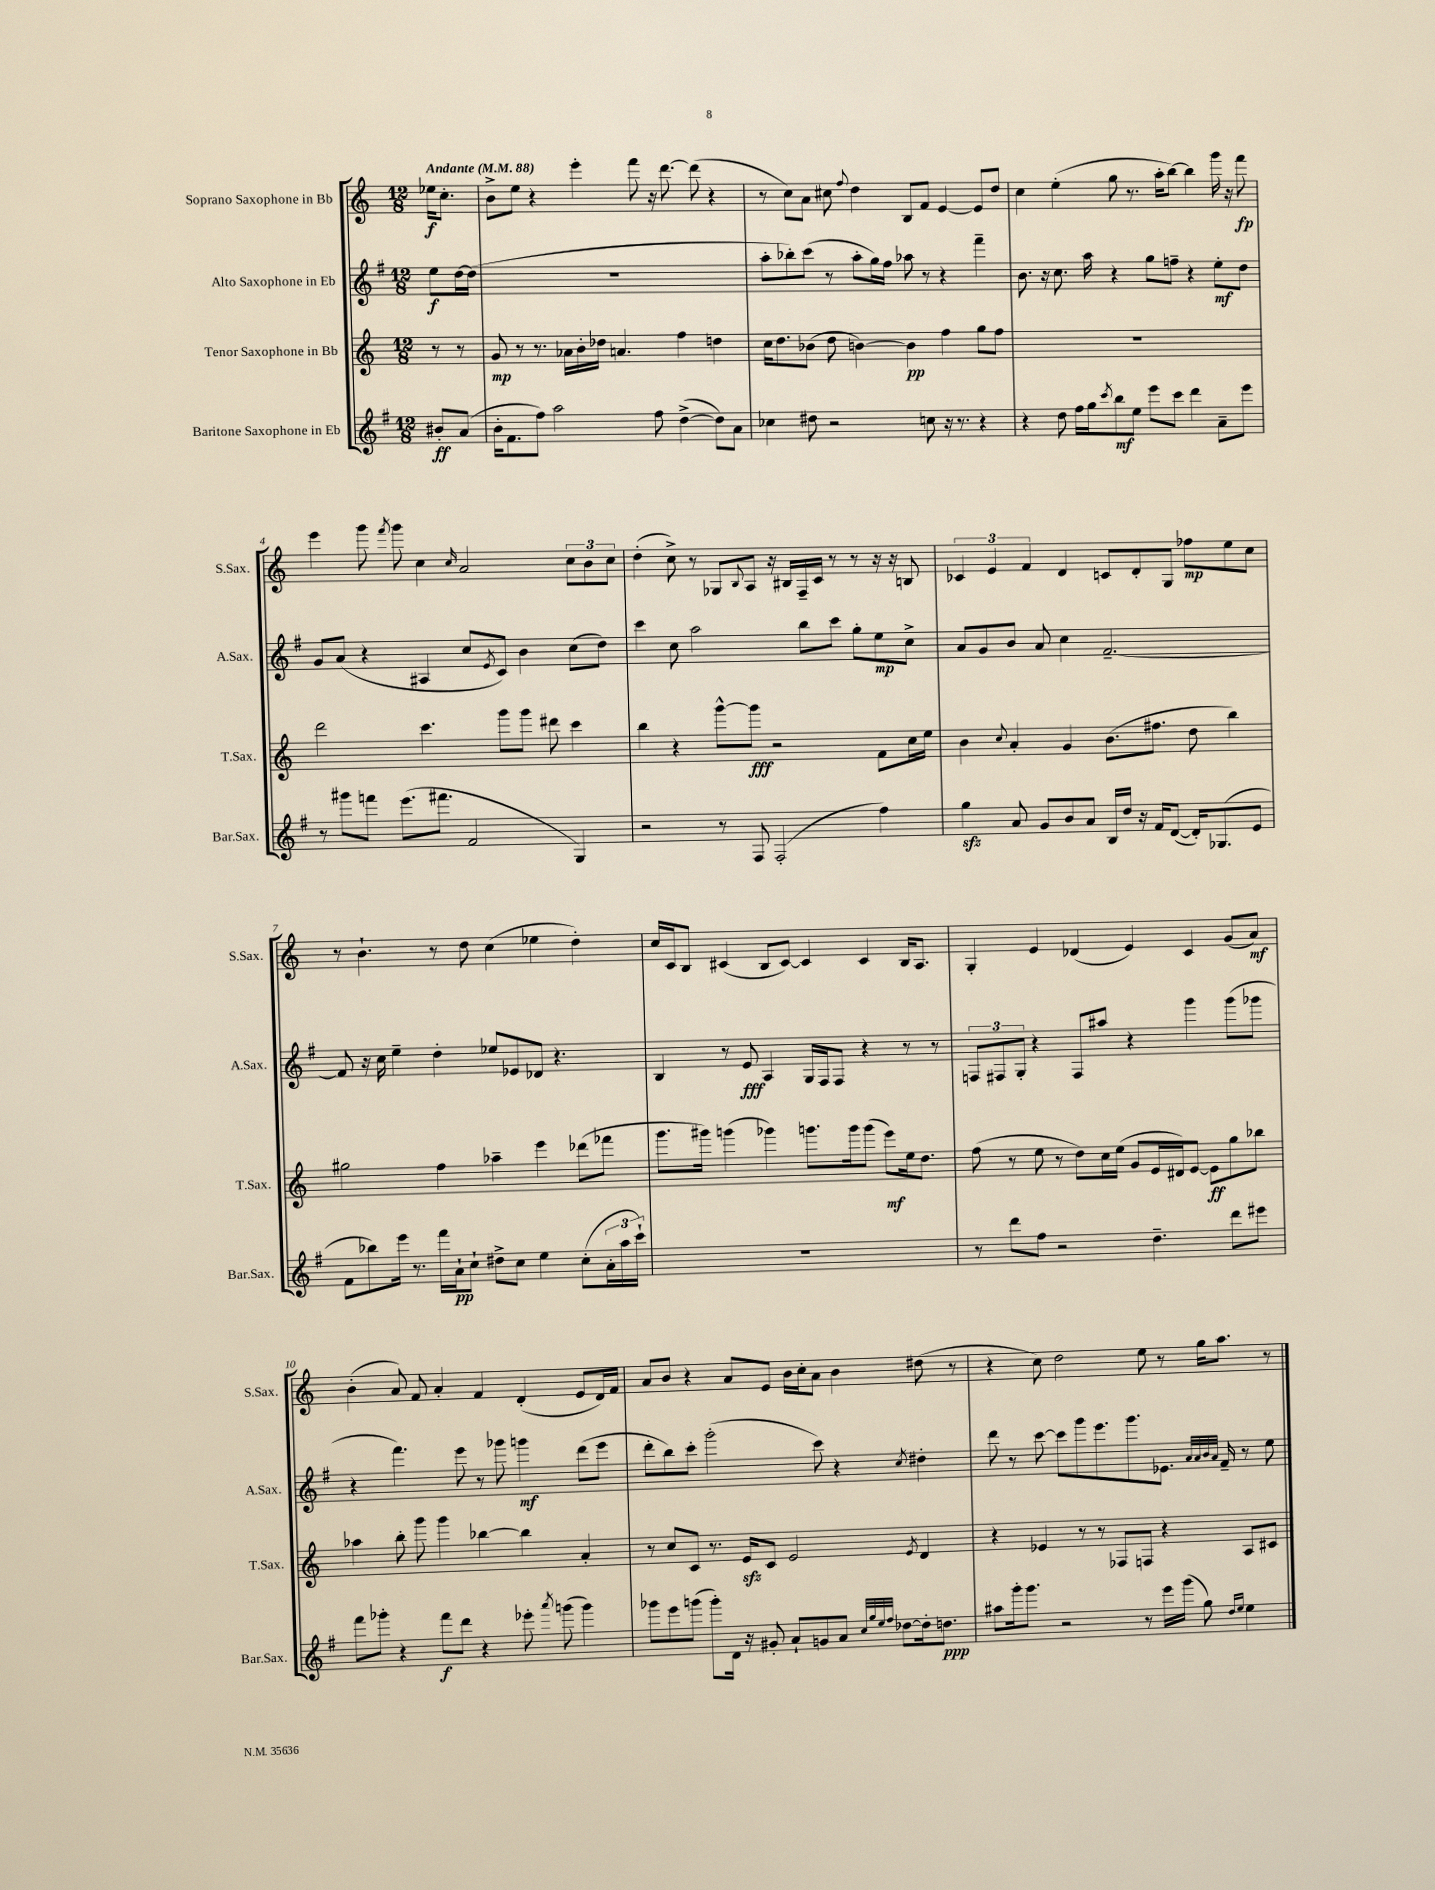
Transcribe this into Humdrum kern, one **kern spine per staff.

**kern	**dynam	**kern	**dynam	**kern	**dynam	**kern	**dynam
*part4	*part4	*part3	*part3	*part2	*part2	*part1	*part1
*staff4	*staff4	*staff3	*staff3	*staff2	*staff2	*staff1	*staff1
*I"Baritone Saxophone in Eb	*	*I"Tenor Saxophone in Bb	*	*I"Alto Saxophone in Eb	*	*I"Soprano Saxophone in Bb	*
*I'Bar.Sax.	*	*I'T.Sax.	*	*I'A.Sax.	*	*I'S.Sax.	*
*clefG2	*	*clefG2	*	*clefG2	*	*clefG2	*
*k[f#]	*	*k[]	*	*k[f#]	*	*k[]	*
*M12/8	*	*M12/8	*	*M12/8	*	*M12/8	*
*MM88	*	*MM88	*	*MM88	*	*MM88	*
=	=	=	=	=	=	=	=
!	!	!	!	!	!	!LO:TX:a:B:t=Andante	!
8b#X'/L	ff	8r	.	8ee\L	f	16ee-X\KL	f
.	.	.	.	.	.	8.cc'\J	.
(8a/J	.	8r	.	[16dd\L	.	.	.
.	.	.	.	(16dd\JJ]	.	.	.
=1	=1	=1	=1	=1	=1	=1	=1
16b'\KL	.	8g/	mp	1.r	.	8b^\L	.
8.f#\	.	.	.	.	.	.	.
.	.	8r	.	.	.	8ee\J	.
8ff#\J)	.	8.r	.	.	.	4r	.
2aa\	.	.	.	.	.	.	.
.	.	16a-X\LL	.	.	.	.	.
.	.	16b'\	.	.	.	4eee'\	.
.	.	16dd-X\JJ	.	.	.	.	.
.	.	4.an/	.	.	.	.	.
.	.	.	.	.	.	8fff\	.
8ff#\	.	.	.	.	.	16r	.
.	.	.	.	.	.	[8.ddd\	.
([4dd^\	.	4ff\	.	.	.	.	.
.	.	.	.	.	.	(8ddd\]	.
8dd\L])	.	4ddn\	.	.	.	4r	.
8a\J	.	.	.	.	.	.	.
=2	=2	=2	=2	=2	=2	=2	=2
4cc-X\	.	16cc\KL	.	8aa'\L	.	8r	.
.	.	8.dd\	.	.	.	.	.
.	.	.	.	8bb-X'\)	.	8cc\L)	.
8dd#X\	.	(8b-X\J	.	(8ccc\J	.	8a\J	.
2r	.	8dd\	.	8r	.	8cc#X\	.
.	.	.	.	.	.	8qqff/	.
.	.	[4bn\)	.	8aa'\L	.	4dd\	.
.	.	.	.	16gg\L)	.	.	.
.	.	.	.	16ff#\JJ	.	.	.
.	.	4b\]	pp	8aa-X\	.	8B/L	.
8ccn\	.	.	.	8r	.	8f/J	.
16r	.	4ff\	.	4r	.	[4e/	.
8.r	.	.	.	.	.	.	.
4r	.	8gg\L	.	4fff#~\	.	8e/L]	.
.	.	8ff\J	.	.	.	8dd/J	.
=3	=3	=3	=3	=3	=3	=3	=3
4r	.	1.r	.	8.b\	.	4cc\	.
.	.	.	.	16r	.	.	.
8dd\	.	.	.	8.cc\	.	(4ee'\	.
16ff#\LL	.	.	.	.	.	.	.
16gg\J	.	.	.	16aa\	.	.	.
8qccc/	.	.	.	.	.	.	.
8bb\	mf	.	.	4r	.	8gg\	.
8ee\J	.	.	.	.	.	8.r	.
8eee\L	.	.	.	8gg\L	.	.	.
.	.	.	.	.	.	16aa'\KL	.
8ccc\J	.	.	.	8ffn~\J	.	[8bb\J)	.
4ddd\	.	.	.	4r	.	4bb\]	.
8a~\L	.	.	.	8ee'\L	mf	16ggg\	.
.	.	.	.	.	.	16r	.
8eee\J	.	.	.	8dd\J	.	8fff\	fp
!!LO:LB:g=z
=4	=4	=4	=4	=4	=4	=4	=4
8r	.	2ddd\	.	8g/L	.	4eee\	.
8ggg#X\L	.	.	.	(8a/J	.	.	.
8fffn\J	.	.	.	4r	.	8ggg\	.
.	.	.	.	.	.	8qfff/	.
(8.eee\L	.	.	.	.	.	8ggg\	.
.	.	4.ccc\	.	4A#X/	.	4cc\	.
8.fff#X\J	.	.	.	.	.	.	.
.	.	.	.	.	.	16qqcc/	.
2f#/	.	.	.	8cc/L	.	2a/	.
.	.	.	.	8qe/	.	.	.
.	.	8ggg\L	.	8c/J)	.	.	.
.	.	8ggg\J	.	4b\	.	.	.
.	.	8ddd#X\	.	.	.	.	.
4G/)	.	4ccc\	.	(8cc\L	.	12cc\L	.
.	.	.	.	.	.	12b\	.
.	.	.	.	8dd\J)	.	.	.
.	.	.	.	.	.	12cc\J	.
=5	=5	=5	=5	=5	=5	=5	=5
2r	.	4bb\	.	4ccc\	.	(4dd'\	.
.	.	4r	.	8cc\	.	8cc^\)	.
.	.	.	.	2aa\	.	8r	.
8r	.	[8ggg^^\L	.	.	.	8G-X/L	.
.	.	.	.	.	.	8qqB/	.
8F#/	.	8ggg\J]	fff	.	.	8A/J	.
(2F#'/	.	2r	.	.	.	16r	.
.	.	.	.	.	.	16B#X/LL	.
.	.	.	.	8bb\L	.	16F~/	.
.	.	.	.	.	.	16c/JJ	.
.	.	.	.	8ccc\J	.	8r	.
.	.	.	.	8gg'\L	.	8r	.
4ff#\)	.	8f\L	.	8ee\	mp	16r	.
.	.	.	.	.	.	16r	.
.	.	16cc\L	.	8cc^\J	.	8Bn/	.
.	.	16ee\JJ	.	.	.	.	.
=6	=6	=6	=6	=6	=6	=6	=6
4ggzz\	.	4b\	.	8a/L	.	6c-X/	.
.	.	.	.	8g/	.	.	.
.	.	.	.	.	.	6e/	.
.	.	8qqcc/	.	.	.	.	.
8a/	.	4a'/	.	8b/J	.	.	.
.	.	.	.	.	.	6f/	.
8g/L	.	.	.	8a/	.	.	.
8b/	.	4g/	.	4cc\	.	4d/	.
8a/J	.	.	.	.	.	.	.
16B/LL	.	(8.b\L	.	[2.f#~/	.	8cn/L	.
16dd/JJ	.	.	.	.	.	.	.
16r	.	.	.	.	.	8d'/	.
16f#/KL	.	8.ff#X\J	.	.	.	.	.
([8d/J	.	.	.	.	.	8G/J	.
16d'/KL])	.	8dd\	.	.	.	8ff-X\L	mp
(8.G-X/	.	.	.	.	.	.	.
.	.	4bb\)	.	.	.	8ee\	.
8e/J	.	.	.	.	.	8cc\J	.
!!LO:LB:g=z
=7	=7	=7	=7	=7	=7	=7	=7
8f#\L	.	2gg#X\	.	8f#/]	.	8r	.
8bb-X\)	.	.	.	16r	.	4.b`\	.
.	.	.	.	16cc\	.	.	.
16eee\Jk	.	.	.	4ee~\	.	.	.
8.r	.	.	.	.	.	.	.
16fff#\LL	.	4ff\	.	4dd'\	.	8r	.
16a`\J	pp	.	.	.	.	.	.
8cc`\J	.	.	.	.	.	8dd\	.
8dd#X^\L	.	4aa-X~\	.	8ee-X/L	.	(4cc\	.
8cc\J	.	.	.	8e-X/	.	.	.
4ee\	.	4eee\	.	8d-X/J	.	4ee-X\	.
.	.	.	.	4.r	.	.	.
(8cc'\L	.	(8ddd-X\L	.	.	.	4dd'\)	.
24a'\L	.	8fff-X\J	.	.	.	.	.
24aa\	.	.	.	.	.	.	.
24ccc`\JJ)	.	.	.	.	.	.	.
=8	=8	=8	=8	=8	=8	=8	=8
1.r	.	8.ggg\L	.	4B/	.	16cc/LL	.
.	.	.	.	.	.	16c/J	.
.	.	.	.	.	.	8B/J	.
.	.	16ggg#X\Jk)	.	.	.	.	.
.	.	(4gggn\	.	8r	.	(4c#X/	.
.	.	.	.	8e/	fff	.	.
.	.	4ggg-X\)	.	4A/	.	8B/L	.
.	.	.	.	.	.	[8c#/J)	.
.	.	8.gggn\L	.	16G/LL	.	4c#/]	.
.	.	.	.	16F#/J	.	.	.
.	.	.	.	8F#/J	.	.	.
.	.	16ggg\k	.	.	.	.	.
.	.	(8ggg\J	.	4r	.	4c#/	.
.	.	8eee\L)	mf	.	.	.	.
.	.	16ee\k	.	8r	.	16B/KL	.
.	.	8.dd\J	.	.	.	8.A/J	.
.	.	.	.	8r	.	.	.
=9	=9	=9	=9	=9	=9	=9	=9
8r	.	(8ff\	.	12Fn/L	.	4G'/	.
.	.	.	.	12F#X/	.	.	.
8ddd\L	.	8r	.	.	.	.	.
.	.	.	.	12G'/J	.	.	.
8ff#\J	.	8ee\	.	4r	.	4e/	.
2r	.	8r	.	.	.	.	.
.	.	8dd\L)	.	8F#/L	.	(4d-X/	.
.	.	16cc\L	.	8aa#X/J	.	.	.
.	.	(16ee\JJ	.	.	.	.	.
.	.	8g/L	.	4r	.	4e/)	.
4.dd~\	.	16e/L	.	.	.	.	.
.	.	16d#X/J)	.	.	.	.	.
.	.	[8e/J	.	4ggg\	.	4c/	.
.	.	8e\L]	ff	.	.	.	.
8ddd\L	.	8gg\	.	(8ggg\L	.	(8g/L	.
8eee#X\J	.	8bb-X\J	.	8ggg-X\J	.	8a/J)	mf
!!LO:LB:g=z
=10	=10	=10	=10	=10	=10	=10	=10
8fff#\L	.	4aa-X\	.	4r	.	(4b'\	.
8ggg-X'\J	.	.	.	.	.	.	.
4r	.	8bb'\	.	4.fff#\)	.	8a/)	.
.	.	8ggg\	.	.	.	8f/	.
8fff#\L	f	4ggg\	.	.	.	4a'/	.
8ddd\J	.	.	.	8eee\	.	.	.
4r	.	[4bb-X\	.	8r	.	4f/	.
.	.	.	.	8ggg-X\	.	.	.
8eee-X'\	.	4bb-\]	.	4gggn\	mf	(4d'/	.
8qaaa/	.	.	.	.	.	.	.
(8gggn\	.	.	.	.	.	.	.
4ggg\)	.	4a'/	.	(8ddd\L	.	8e/L	.
.	.	.	.	8eee\J	.	16d/L)	.
.	.	.	.	.	.	16f/JJ	.
=11	=11	=11	=11	=11	=11	=11	=11
8ggg-X\L	.	8r	.	8ddd'\L	.	8a/L	.
8eee\	.	8cc/L	.	8bb\)	.	8b/J	.
(8gggn\J	.	8c/J	.	8ccc'\J	.	4r	.
8ggg'\L)	.	8.r	.	(2ggg'\	.	.	.
16d\Jk	.	.	.	.	.	8a/L	.
16r	.	16ezz/KL	.	.	.	.	.
8g#X'/	.	8c/J	.	.	.	8e/J	.
8a`/L	.	2e/	.	.	.	16b\LL	.
.	.	.	.	.	.	16cc'\J	.
8gn/	.	.	.	8ccc\)	.	8a\J	.
8a/J	.	.	.	4r	.	4b\	.
32qqcc/LLL	.	.	.	.	.	.	.
32qqgg/	.	.	.	.	.	.	.
32qqee/	.	.	.	.	.	.	.
32qqff#/JJJ	.	.	.	.	.	.	.
[8dd-X\L	.	.	.	.	.	.	.
.	.	8qe/	.	8qcc/	.	.	.
16dd-'\k]	.	4d/	.	4dd#X'\	.	(8dd#X\	.
8.ddn\J	ppp	.	.	.	.	.	.
.	.	.	.	.	.	8r	.
=12	=12	=12	=12	=12	=12	=12	=12
8aa#X\L	.	4r	.	8ddd\	.	4r	.
16ggg'\k	.	.	.	8r	.	.	.
8.ggg\J	.	.	.	.	.	.	.
.	.	4e-X/	.	[8ccc\	.	8cc\)	.
2r	.	.	.	8ccc\L]	.	2dd\	.
.	.	8r	.	8ggg\	.	.	.
.	.	8r	.	8.eee\	.	.	.
.	.	8F-X/L	.	.	.	.	.
.	.	.	.	8.ggg\	.	.	.
8r	.	8Fn/J	.	.	.	8ee\	.
16eee\LL	.	4r	.	8.e-X\J	.	8r	.
(16ggg\JJ	.	.	.	.	.	.	.
8gg\)	.	.	.	.	.	16gg\KL	.
.	.	.	.	32qqa/LLL	.	.	.
.	.	.	.	32qqa/	.	.	.
.	.	.	.	32qqb/	.	.	.
.	.	.	.	32qqa/JJJ	.	.	.
.	.	.	.	16f#~/	.	8.aa\J	.
16qqdd/LL	.	.	.	.	.	.	.
16qqee/JJ	.	.	.	.	.	.	.
4ee\	.	8A/L	.	8r	.	.	.
.	.	8c#X/J	.	8ee\	.	8r	.
==	==	==	==	==	==	==	==
*-	*-	*-	*-	*-	*-	*-	*-
